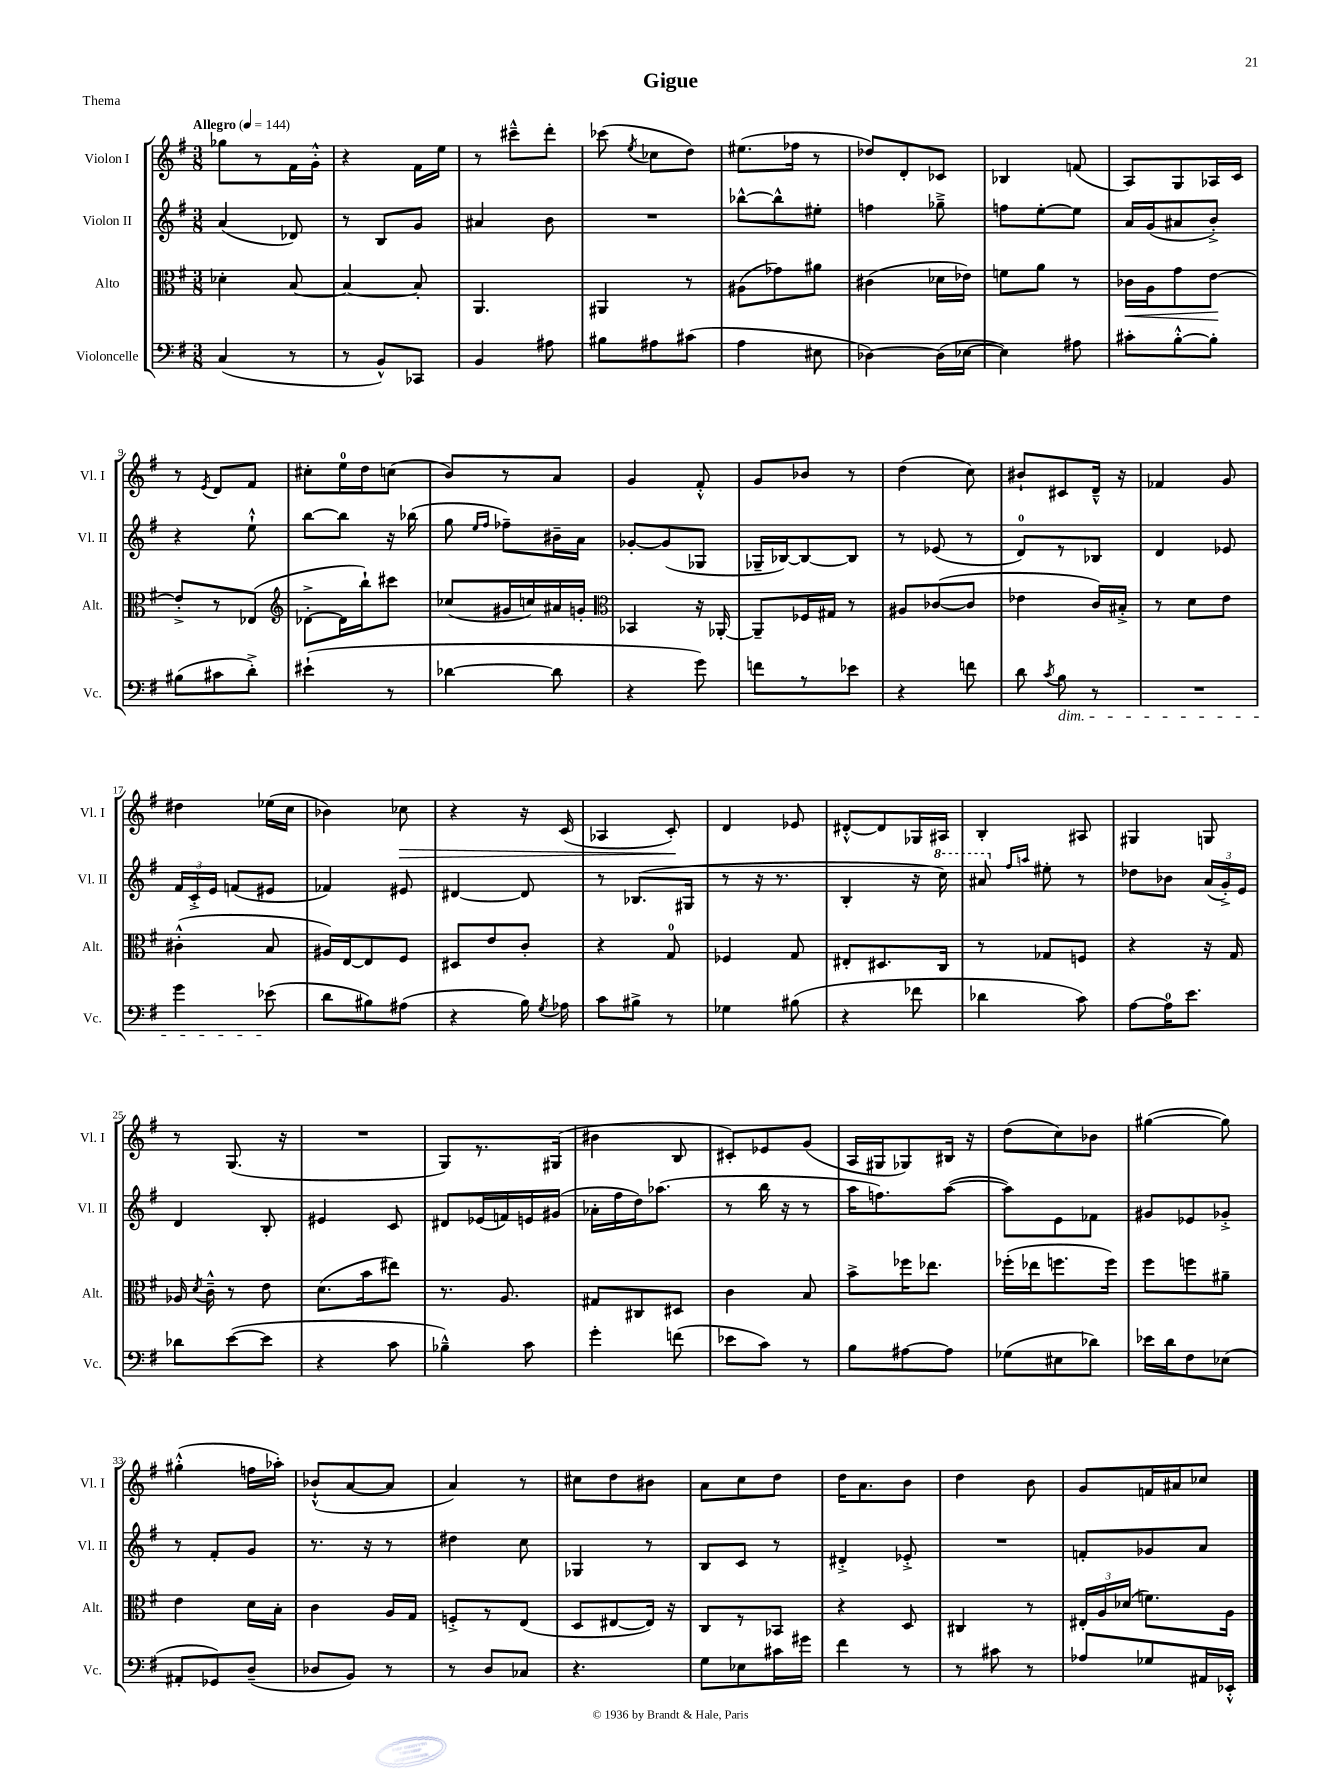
\header { title = "Gigue" piece = "Thema" }
<<
\new StaffGroup <<
\new Staff = "s0" \with { instrumentName = "Violon I" shortInstrumentName = "Vl. I" } {
    \clef treble \key g \major \numericTimeSignature \time 3/8 \tempo "Allegro" 4 = 144
    \autoBeamOff ges''8[ r8 fis'16 g'16]-.-^ |
    r4 fis'16[ e''16] |
    r8 cis'''8[---^ d'''8]-. |
    ces'''8( \acciaccatura { e''8 } ces''8[ d''8]) |
    eis''8.[( fes''16] r8 |
    des''8[) d'8-. ces'8] |
    bes4 f'8( |
    a8[) g8 aes16 c'16] |
    r8 \acciaccatura { e'8 } d'8[ fis'8] |
    cis''8[-. e''16-0 d''16 c''8]( |
    b'8[) r8 a'8] |
    g'4 fis'8-.-^ |
    g'8[ bes'8] r8 |
    d''4( c''8) |
    bis'8[-! cis'8 d'16]---^ r16 |
    fes'4 g'8 |
    dis''4 ees''16[( c''16] |
    bes'4) ces''8\> |
    r4 r16 c'16( |
    aes4 c'8-.\!) |
    d'4 ees'8 |
    dis'8[~-.-^ dis'8 ges16 ais16] |
    b4-. ais8 |
    gis4 g8 |
    r8 g8.( r16 |
    R4. |
    g8[) r8. gis16]( |
    bis'4 b8 |
    cis'8[-.) ees'8 g'8]( |
    a16[ gis16 ges8) bis16] r16 |
    d''8[( c''8) bes'8] |
    gis''4~( gis''8) |
    gis''4-.-^( f''16[ aes''16]-.) |
    bes'8[-!-^( a'8~ a'8] |
    a'4) r8 |
    cis''8[ d''8 bis'8] |
    a'8[ c''8 d''8] |
    d''16[ a'8. b'8] |
    d''4 b'8 |
    g'8[ f'16 ais'16 ces''8] \bar "|." |
}
\new Staff = "s1" \with { instrumentName = "Violon II" shortInstrumentName = "Vl. II" } {
    \clef treble \key g \major \numericTimeSignature \time 3/8
    \autoBeamOff a'4( des'8) |
    r8 b8[ g'8] |
    ais'4 b'8 |
    R4. |
    bes''8[~-^ bes''8-^ eis''8]-. |
    f''4 ges''8---> |
    f''8[ e''8~-. e''8] |
    a'16[ g'16( ais'8 b'8]-.->) |
    r4 e''8-!-^ |
    b''8[~ b''8] r16 bes''16( |
    g''8 \grace { e''16[ fis''16] } fes''8[--) bis'16-- a'16] |
    ges'8[~-. ges'8( ges8] |
    ges16[-- bes16~) bes8~ bes8] |
    r8 ees'8( r8 |
    d'8[-0) r8 bes8] |
    d'4 ees'8 |
    \tuplet 3/2 { fis'16[ c'16-.-> e'16] } f'8[( eis'8] |
    fes'4) eis'8 |
    dis'4~ dis'8 |
    r8 bes8.[( gis16] |
    r8 r16 r8. |
    b4-. r16 \ottava #1 c'''16) |
    ais''8 \ottava #0 \grace { fis''16[ a''16] } eis''8-. r8 |
    des''8[ bes'8] \tuplet 3/2 { a'16[( g'16-.->) e'16] } |
    d'4 b8-. |
    eis'4 c'8 |
    dis'8[ ees'16( f'16) e'16 gis'16]( |
    aes'16[-. fis''16 d''16) aes''8.]( |
    r8 b''16 r16 r8 |
    a''16[ f''8.) a''8]~( |
    a''8[) e'8 fes'8] |
    gis'8[ ees'8 ges'8]-.-> |
    r8 fis'8[-. g'8] |
    r8. r16 r8 |
    dis''4 c''8 |
    ges4 r8 |
    b8[ c'8] r8 |
    dis'4-.-> ees'8-.-> |
    R4. |
    f'8[-. ges'8 a'8] \bar "|." |
}
\new Staff = "s2" \with { instrumentName = "Alto" shortInstrumentName = "Alt." } {
    \clef alto \key g \major \numericTimeSignature \time 3/8
    \autoBeamOff des'4-. b8~ |
    b4~ b8-. |
    a,4. |
    ais,4 r8 |
    ais8[( ges'8) ais'8] |
    cis'4( des'16[ ees'16]) |
    f'8[ a'8] r8 |
    ces'16[\< a16 g'8 e'8]~\! |
    e'8[-.-> r8 ees8]( |
    \clef treble des'8[~-.-> des'16 b''16-!) cis'''8] |
    ces''8[( gis'16 c''16) ais'16 g'16]-. |
    \clef alto bes,4 r16 aes,16~-. |
    aes,8[-- fes16 gis16] r8 |
    ais8[ ces'8~( ces'8] |
    ees'4 c'16[) bis16]-.-> |
    r8 d'8[ e'8] |
    cis'4-.-^( b8 |
    ais16[) e16~ e8 fis8] |
    dis8[ e'8 c'8]-. |
    r4 g8-0 |
    fes4 g8 |
    eis8[-. dis8. c16] |
    r8 ges8[ f8] |
    r4 r16 g16 |
    aes16 \acciaccatura { d'8 } c'16---^ r8 e'8 |
    d'8.[( b'16 eis''8]) |
    r8. a8. |
    gis8[ cis8 dis8] |
    c'4 b8 |
    b'8[-> fes''16 ees''8.] |
    fes''16[-.( ees''16 f''8. f''16]) |
    fis''8[ f''8 ais'8]-- |
    e'4 d'16[ b16]-. |
    c'4 a16[ g16] |
    f8[-.-> r8 e8]( |
    d8[ eis8~ eis16]) r16 |
    c8[ r8 bes,8] |
    r4 d8 |
    cis4 r8 |
    \tuplet 3/2 { eis16[-. a16 des'16]( } f'8.[) a16] \bar "|." |
}
\new Staff = "s3" \with { instrumentName = "Violoncelle" shortInstrumentName = "Vc." } {
    \clef bass \key g \major \numericTimeSignature \time 3/8
    \autoBeamOff c4( r8 |
    r8 b,8[-^) ces,8] |
    b,4 ais8 |
    bis8[ ais8 cis'8]( |
    a4 eis8 |
    des4~) des16[( ees16]~ |
    ees4) ais8 |
    cis'8[-. b8~-.-^ b8]-. |
    bis8[( cis'8 d'8]-.->) |
    eis'4-!( r8 |
    des'4~ des'8 |
    r4 g'8) |
    f'8[ r8 ees'8] |
    r4 f'8 |
    d'8 \acciaccatura { c'8 } b8\dim r8 |
    R4. |
    g'4 ees'8\!( |
    d'8[ bis8) ais8]( |
    r4 b16) \acciaccatura { g8 } aes16 |
    c'8[ bis8]-> r8 |
    ges4 bis8( |
    r4 fes'8 |
    des'4 c'8) |
    a8[~ a16-0 e'8.] |
    des'8[ e'8~( e'8] |
    r4 c'8 |
    bes4---^) c'8 |
    g'4-. f'8( |
    ees'8[ c'8]) r8 |
    b8[ ais8~ ais8] |
    ges8[( eis8 des'8]) |
    ees'16[ d'16 fis8 ees8]( |
    ais,8[-. ges,8) d8]--( |
    des8[ b,8]) r8 |
    r8 d8[ ces8] |
    r4. |
    g8[ ees8 cis'16 gis'16] |
    fis'4 r8 |
    r8 cis'8 r8 |
    aes8[ ges8 ais,16 ees,16]-.-^ \bar "|." |
}
>>
>>
